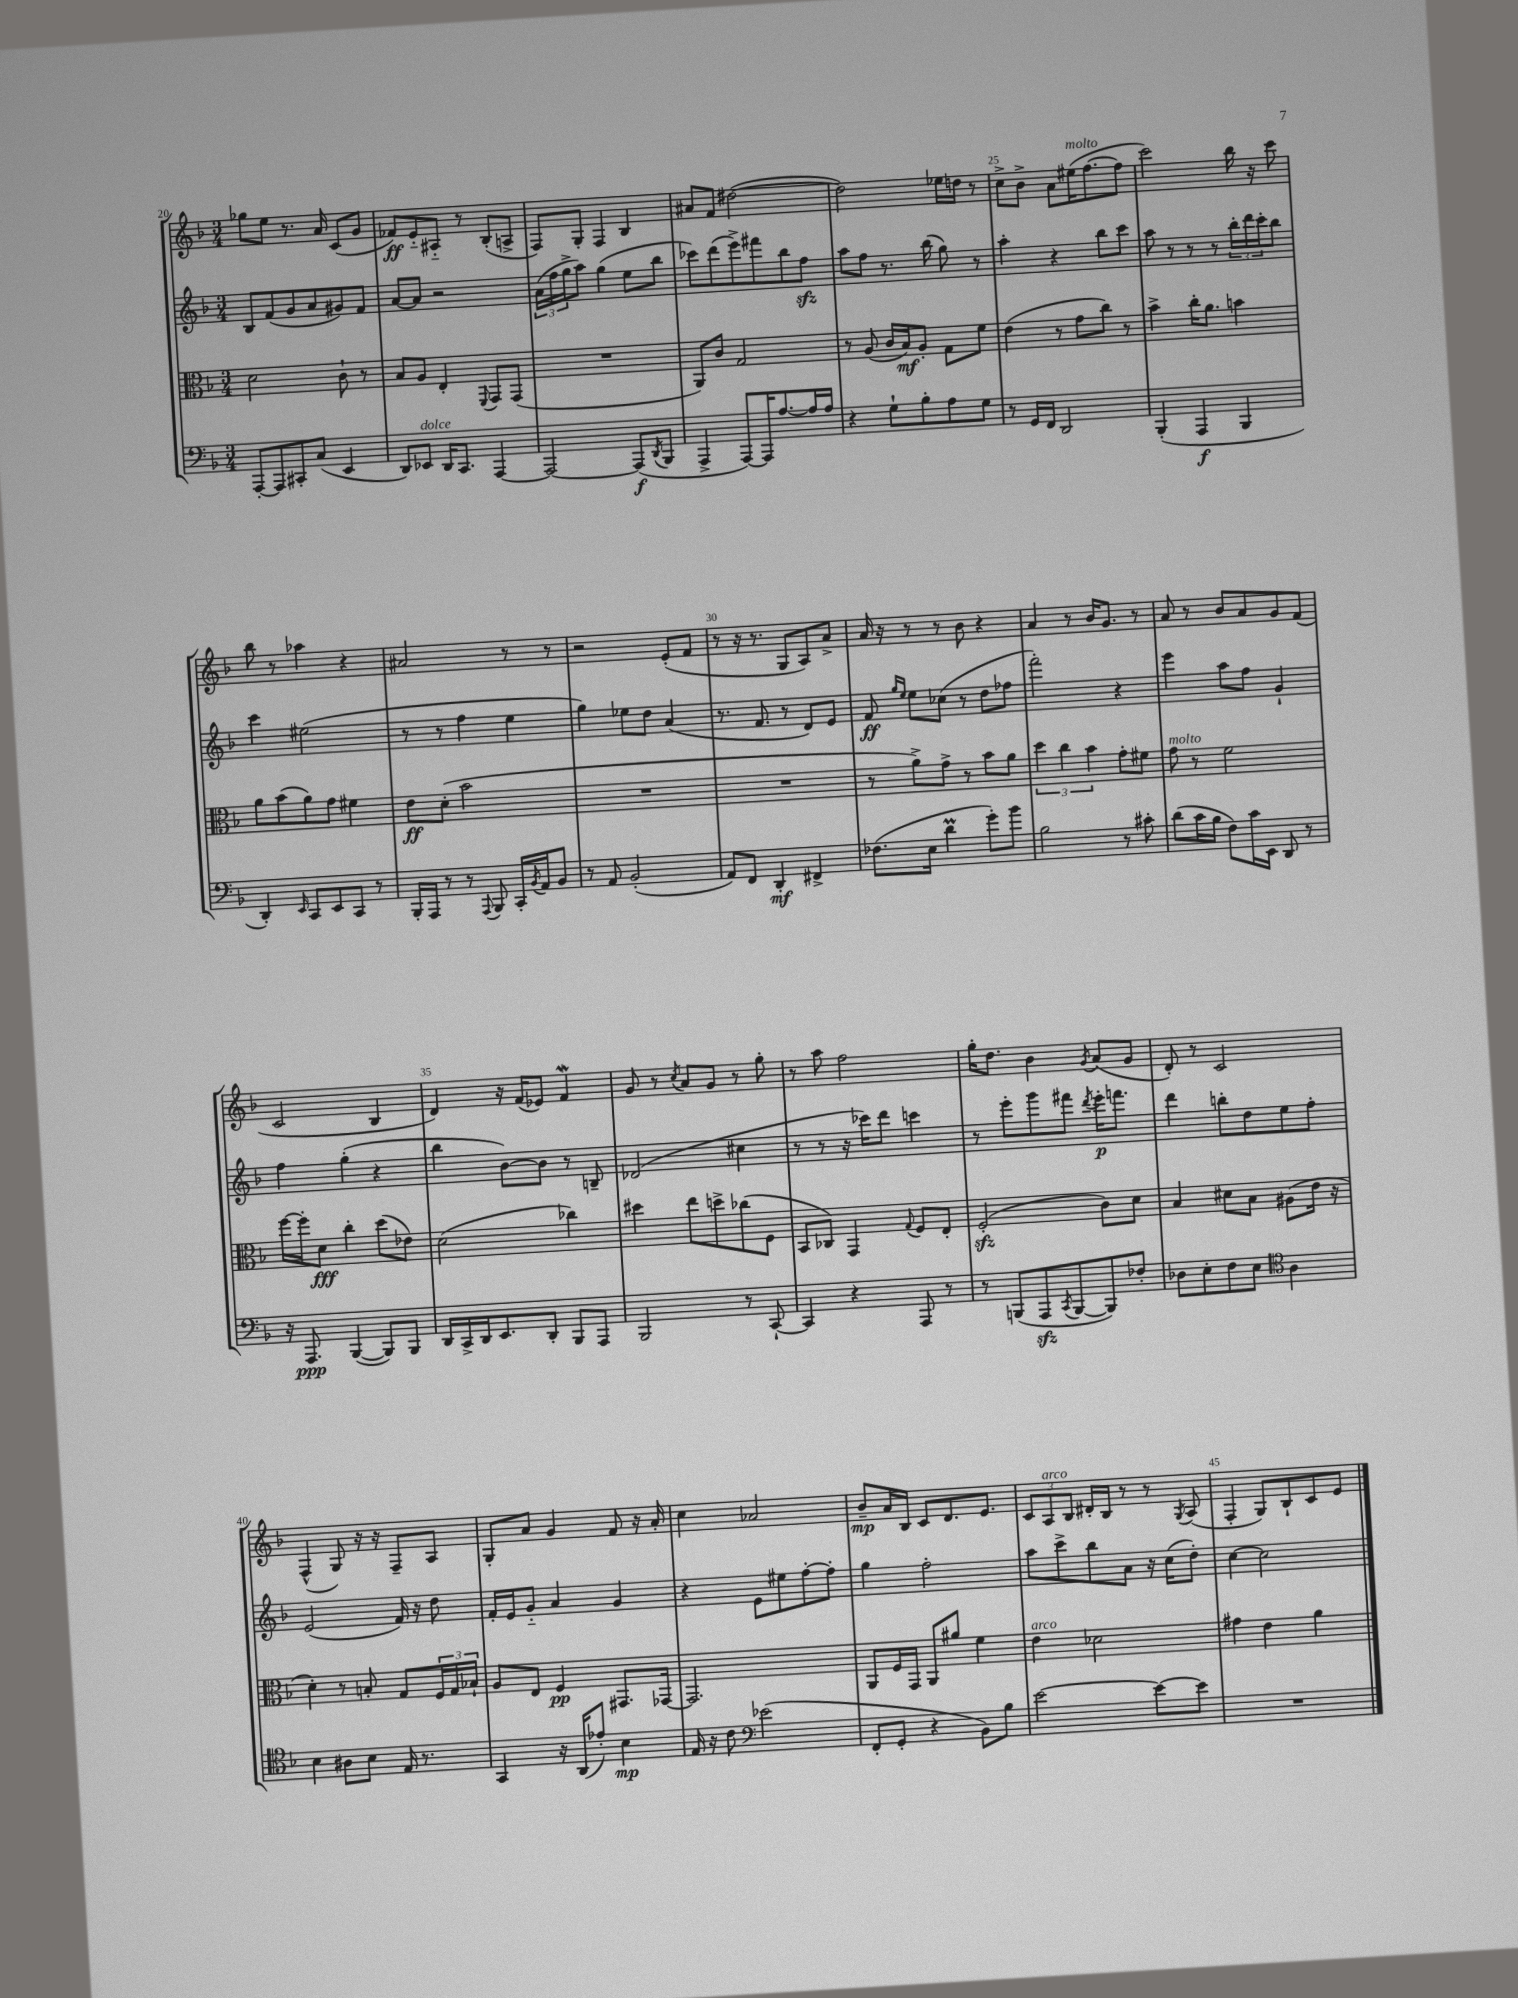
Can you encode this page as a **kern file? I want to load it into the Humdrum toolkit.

**kern	**kern	**kern	**kern
*staff4	*staff3	*staff2	*staff1
*clefF4	*clefC3	*clefG2	*clefG2
*k[b-]	*k[b-]	*k[b-]	*k[b-]
*M3/4	*M3/4	*M3/4	*M3/4
[8AAA'	2d	8B-	8gg-
8AAA]	.	(8f	8ee
8CC#'	.	8g	8.r
(8C	.	8a	.
.	.	.	16a
4EE	8c`	8g#)	(8c
.	8r	8f	8g
=	=	=	=
8DD)	8B-	[8a	8f-)
8EE-	8A	8a]	8e'~
16DD	4E'	2r	8A#'~
8.CC	.	.	.
.	.	.	8r
.	8qqFF	.	.
[4AAA	8GG	.	(8B-'
.	(8GG	.	8A^
=	=	=	=
2AAA_	2.r	(24a	8F)
.	.	24ff	.
.	.	24gg^	.
.	.	8aa)	8G'
.	.	(4gg	4F
(8AAA]	.	8ee	4B-
8qDD	.	.	.
8BBB-	.	8bb-	.
=	=	=	=
4AAA^	8AA)	8ccc-)	8a#
.	8c	(8ddd	8f
[8AAA)	2G	8eee^)	([2dd#
16AAA]	.	8fff#	.
[8.A	.	.	.
.	.	8bb-	.
16A]	.	8ff	.
16A	.	.	.
=	=	=	=
4r	8r	8aa	2dd#])
.	(8A	8ff	.
8G`	16c	8.r	.
.	16B-)	.	.
8B-'	8A'	.	.
.	.	(16bb-	.
8A	8G	8gg)	16ee-
.	.	.	16dd
8G	8f	8r	8r
=	=	=	=
8r	(4e	4aa'	8cc^
16GG	.	.	8b-^
16FF	.	.	.
2DD	8r	4r	8a
.	8g	.	(16ee#
.	.	.	[8.ff
.	8cc)	8bb-	.
.	8r	8ccc	8ff]
=	=	=	=
(4BBB-'	4b-^	8aa	2ccc)
.	.	8r	.
4AAA	16cc'	8r	.
.	8.a	.	.
.	.	8r	.
4BBB-	4b	24bb-'	16bb-
.	.	24ddd	.
.	.	.	16r
.	.	24ccc'	.
.	.	8bb-	8ccc
=	=	=	=
4DD')	8a	4ccc	8bb-
.	(8b-	.	8r
16qqEE	.	.	.
8CC	8a)	(2ee#	4aa-
8EE	8g	.	.
8CC	4f#	.	4r
8r	.	.	.
=	=	=	=
16BBB-'	8e	8r	2a#
16AAA	.	.	.
8r	(8d'	8r	.
8r	2b-	4ff	.
8qqAAA	.	.	.
8BBB-	.	.	.
16CC'	.	4ee	8r
8qBB-	.	.	.
16AA	.	.	.
8BB-	.	.	8r
=	=	=	=
8r	2.r	4gg)	2r
8AA	.	.	.
(2BB-'	.	8ee-	.
.	.	8dd	.
.	.	(4a	(8e'
.	.	.	8f
=	=	=	=
8AA)	2.r	8.r	8r
8FF	.	.	16r
.	.	8.f	8.r
4DD'	.	.	.
.	.	8r	8G
4FF#^	.	8d)	8A)
.	.	8e	8a^
=	=	=	=
(8.F-	8r	8f	16a
.	.	.	16r
.	.	16qqgg	.
.	.	16qqee	.
.	8a^)	8ee	8r
16E	.	.	.
4d	8g^	(8cc-	8r
.	8r	8r	8b-
8g')	8b-	8dd	4r
8b-	8a	8ff-	.
=	=	=	=
2B-	6dd	2fff')	4a
.	6cc	.	.
.	.	.	8r
.	6b-	.	.
.	.	.	16b-
.	.	.	8.g
8r	8g'	4r	.
8c#'	8f#	.	8r
=	=	=	=
(8d	8g	4eee	8a
16c	8r	.	8r
16B-	.	.	.
8F)	2f	8aa	8b-
16c	.	8ff	8a
16EE	.	.	.
8DD	.	4g`	8g
8r	.	.	(8f
=	=	=	=
16r	[16ff	4ff	2c
8.AAA	16ff']	.	.
.	8d	.	.
([4BBB-	4cc'	(4gg'	.
8BBB-])	(8dd	4r	4B-
8BBB-	8e-)	.	.
=	=	=	=
16DD	(2d	4bb-	4d)
16CC^	.	.	.
16DD	.	.	.
8.EE	.	.	.
.	.	[8b-)	16r
.	.	.	(16f
8DD'	.	8b-]	8e-)
8BBB-	4cc-)	8r	4f
8AAA	.	8B~	.
=	=	=	=
2BBB-	4dd#	(2d-	8g
.	.	.	8r
.	.	.	8qcc
.	8ee	.	8a
.	8dd^	.	8g
8r	(8cc-	4cc#	8r
[8CC`	8F	.	8gg'
=	=	=	=
4CC]	8BB-	8r	8r
.	8C-)	8r	8aa
4r	4GG	16r	2ff
.	.	16ccc-)	.
.	.	8ddd	.
.	8qqG	.	.
8AAA	8F	4ccc	.
8r	8E'	.	.
=	=	=	=
8r	(2F'	8r	16gg'
.	.	.	8.dd
(8BBB	.	8eee'	.
8AAA	.	8ggg	4b-
8qCC	.	.	.
[8BBB	.	8fff#	.
.	.	8qddd	8qg
8BBB])	8c)	16eee'	(8a
.	.	8.fff	.
8F-'	8d	.	8g
=	=	=	=
8D-	4B-	4ddd	8d')
8E'	.	.	8r
8F	8d#	8bb'	2c
8E	8B-	8dd	.
*clefC4	*	*	*
4A	(8A#	8ee	.
.	16e	8ff'	.
.	16r	.	.
=	=	=	=
4B-	4d')	(2e	(4F^^
8A#	8r	.	8G)
8B-	8B'	.	16r
.	.	.	16r
16E	8G	16f)	8F~
8.r	.	16r	.
.	24F	8dd	8A
.	24G	.	.
.	24B-`	.	.
=	=	=	=
4GG	8A	16f'	8G'
.	.	16e	.
.	8E	8g'~	8a
16r	4F	4a	4g
(16AA	.	.	.
8e-')	.	.	.
4B-	8.GG#	4g	8f
.	.	.	16r
.	[16GG-	.	16a'
=	=	=	=
16E	2.GG-]	4r	4cc
16r	.	.	.
8c	.	.	.
*clefF4	*	*	*
(2e-	.	8e	2a-
.	.	8ee#	.
.	.	[8ff'	.
.	.	8ff']	.
=	=	=	=
8FF'	8AA	4gg	8b-~
8GG'	16F	.	16a
.	16GG	.	16B-
4r	8AA	2ff'	8c
.	8a#	.	8.d
8BB-)	4f	.	.
.	.	.	8.e
8B-	.	.	.
=	=	=	=
[2e	4e	8aa	12c
.	.	.	12A
.	.	8ccc^	.
.	.	.	12B-
.	2d-	8bb-	16d#'
.	.	.	16B-
.	.	8a	8r
8e_	.	16r	8r
.	.	(16cc	.
.	.	.	8qG
8e]	.	8dd')	(8A
=	=	=	=
2.r	4g#	[4cc	4F'
.	4e	2cc]	8G)
.	.	.	8B-`
.	4a	.	8c
.	.	.	8e
==	==	==	==
*-	*-	*-	*-
